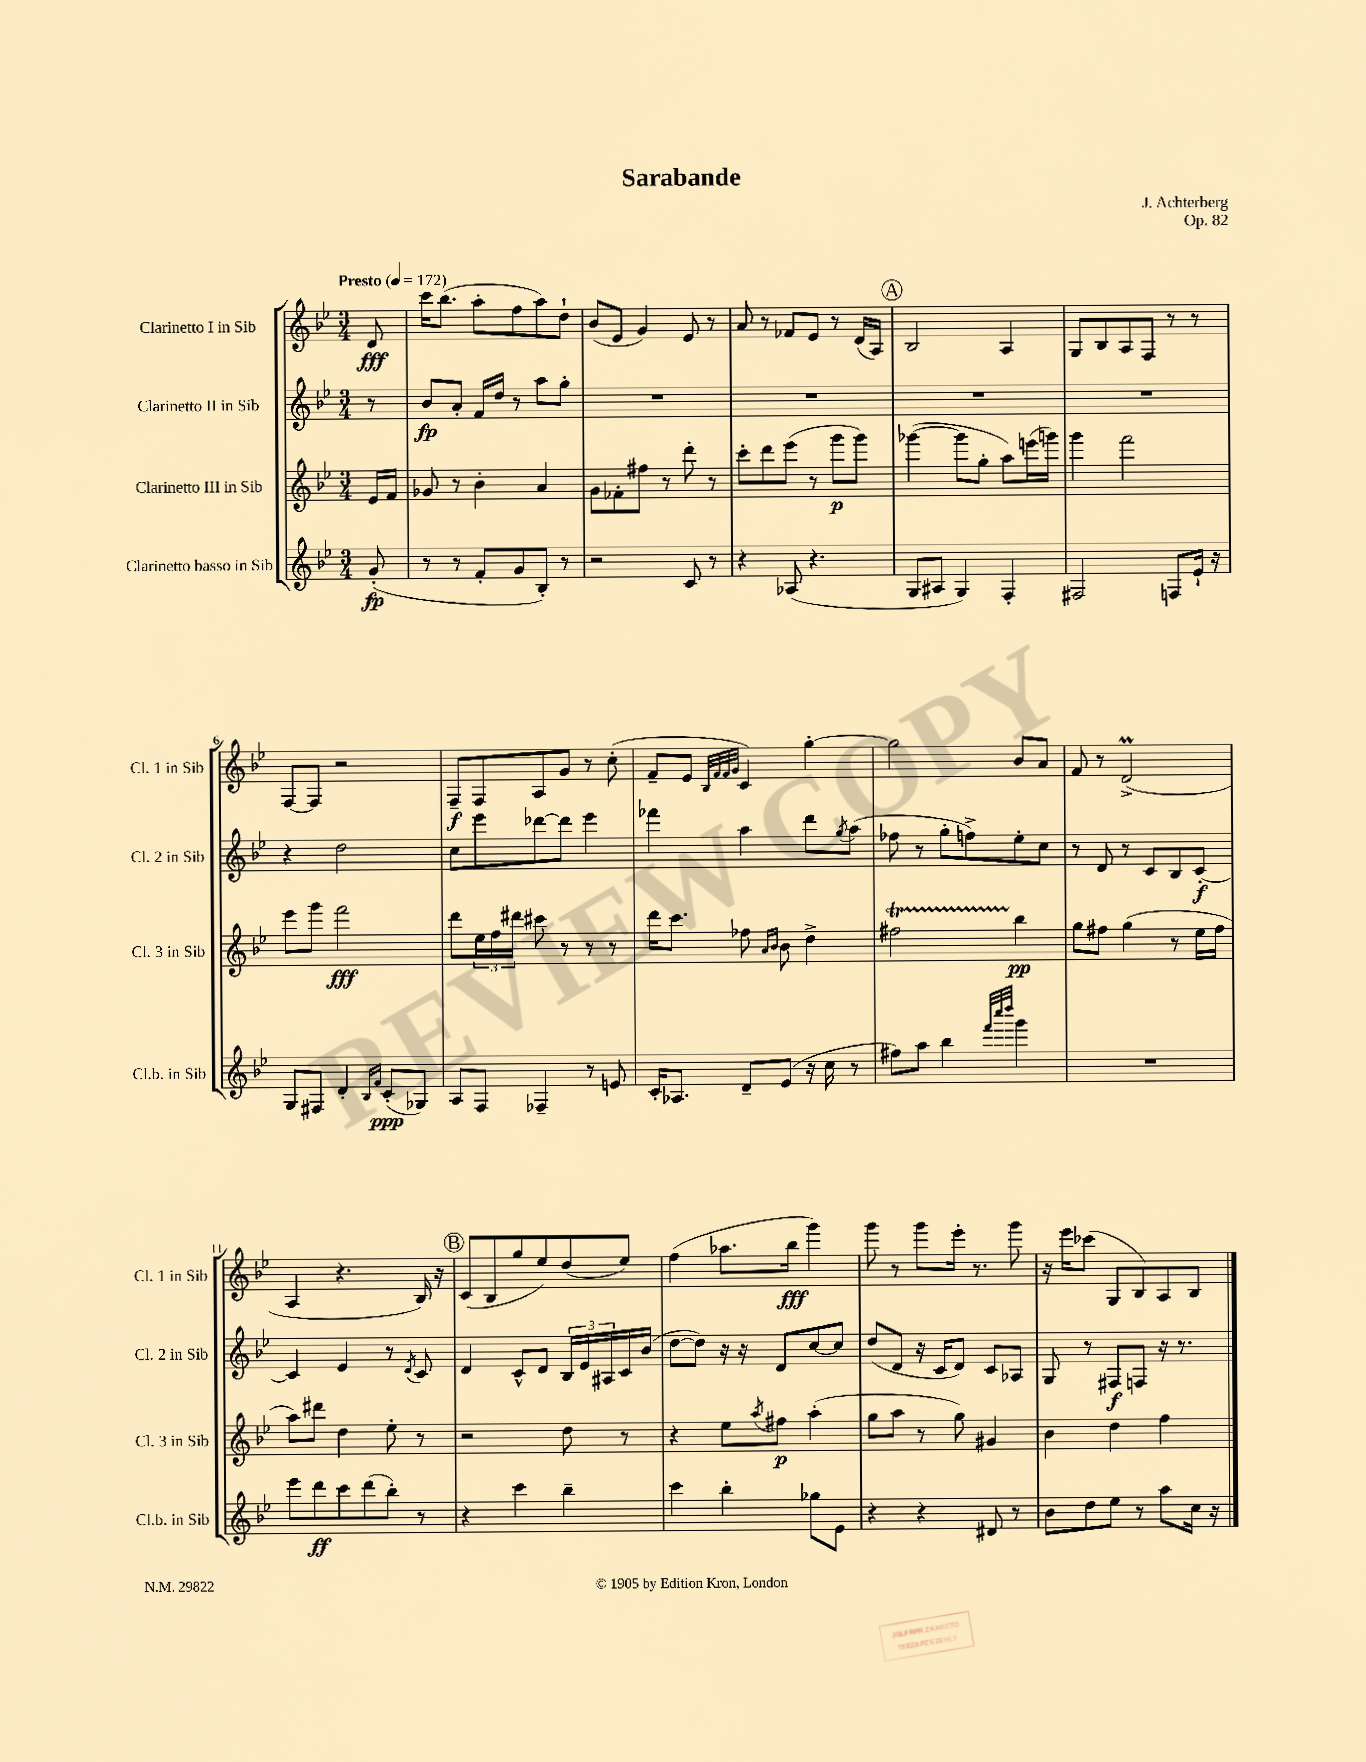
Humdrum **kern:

**kern	**kern	**kern	**kern
*staff4	*staff3	*staff2	*staff1
*clefG2	*clefG2	*clefG2	*clefG2
*k[b-e-]	*k[b-e-]	*k[b-e-]	*k[b-e-]
*M3/4	*M3/4	*M3/4	*M3/4
*MM172	*MM172	*MM172	*MM172
(8g'/	16e-/LL	8r	8d/
.	16f/JJ	.	.
=	=	=	=
8r	8g-/	8b-/L	16ccc\LK
.	.	.	(8.bb-\J
8r	8r	8a'/J	.
8f'/L	4b-'\	16f/LL	8aa'\L
.	.	16dd/JJ	.
8g/	.	8r	8ff\
8B-'/J)	4a/	8aa\L	8aa\)
8r	.	8gg'\J	8dd`\J
=	=	=	=
2r	8g\L	2.r	(8b-/L
.	8f-'\	.	8e-/J
.	8ff#\J	.	4g/)
.	8r	.	.
8c/	8ddd'\	.	8e-/
8r	8r	.	8r
=	=	=	=
4r	8ccc'\L	2.r	8a/
.	8ddd\	.	8r
(8A-/	(8eee-\J	.	8f-/L
4.r	8r	.	8e-/J
.	8ggg\L	.	8r
.	8ggg\J)	.	(16d/LL
.	.	.	16A/JJ)
=	=	=	=
8G/L	([4ggg-\	2.r	2B-/
8A#/J	.	.	.
4G/)	8ggg-\]L	.	.
.	8gg'\J	.	.
4F'/	8aa\L)	.	4A/
.	(16eee\L	.	.
.	16ggg\JJ)	.	.
=	=	=	=
2F#/	4ggg\	2.r	8G/L
.	.	.	8B-/
.	2fff\	.	8A/
.	.	.	8F/J
8F/L	.	.	8r
16e-`/Jk	.	.	8r
16r	.	.	.
=	=	=	=
8G/L	8eee-\L	4r	[8F/L
8F#/J	8ggg\J	.	8F/]J
4d'/	2fff\	2dd\	2r
16qqB-/LL	.	.	.
16qqf/JJ	.	.	.
(8c'/L	.	.	.
8G-/J)	.	.	.
=	=	=	=
8A/L	8ddd\L	8cc\L	8F~/L
8F/J	24ee-\L	8eee-\	8F/
.	24ff\	.	.
.	24ddd#\JJ	.	.
4F-~/	8ccc#\	[8ddd-\	8A/
.	8r	8ddd-\]J	8g/J
8r	8r	4eee-\	8r
8e/	8r	.	(8cc'\
=	=	=	=
16c'/LK	16ddd\LK	4fff-\	8f~/L
8.A-/J	8.ccc\J	.	.
.	.	.	8e-/J
.	.	.	32qqB-/LLL
.	.	.	32qqf/
.	.	.	32qqf/
.	.	.	32qqg/JJJ
8d~/L	8ff-\	4aa\	4c/)
.	16qqa/LL	.	.
.	16qqb-/JJ	.	.
(8e-/J	8b-\	.	.
16r	4dd^\	8ddd\L	[4gg'\
16cc\	.	.	.
.	.	8qgg/	.
8r	.	(8aa\J	.
=	=	=	=
8ff#\L)	2ff#\	8ff-\	2gg\]
8aa\J	.	8r	.
4bb-\	.	8gg'\L	.
.	.	8ff^\)	.
32qqfff/LLL	.	.	.
32qqcccc/	.	.	.
32qqdddd/JJJ	.	.	.
4ggg\	4bb-\	8ee-'\	8b-/L
.	.	8cc\J	8a/J
=	=	=	=
2.r	8gg\L	8r	8f/
.	8ff#\J	8d/	8r
.	(4gg\	8r	(2d^/
.	.	8c/L	.
.	8r	8B-/	.
.	16ee-\LL	[8c'/J	.
.	16ff#\JJ	.	.
=	=	=	=
8eee-\L	8aa\L)	4c/]	4A/
8ddd\	8ddd#\J	.	.
8ccc\	4dd\	4e-/	4.r
(8ddd\	.	.	.
8bb-'\J)	8ee-'\	8r	.
.	.	8qd/	.
8r	8r	8c/	16B-/)
.	.	.	16r
=	=	=	=
4r	2r	4d/	(8c/L
.	.	.	8B-/
4ccc\	.	8c^^/L	8gg/
.	.	8d/J	8ee-/)
4bb-~\	8dd\	24B-/LL	(8dd/
.	.	24e-/	.
.	.	24A#/	.
.	8r	16c/	8ee-/J)
.	.	(16b-/JJ	.
=	=	=	=
4ccc\	4r	[8dd\L	(4ff\
.	.	8dd\]J)	.
4bb-'\	8ee-\L	16r	8.aa-\L
.	.	16r	.
.	8qaa/	.	.
.	8ff#\J	8d/L	.
.	.	.	16bb-\Jk
8gg-\L	(4aa'\	[8cc/	4ggg\)
8e-\J	.	8cc/]J	.
=	=	=	=
4r	8gg\L	(8dd/L	8ggg\
.	8aa\J	8d/J	8r
4r	8r	16r	8ggg\L
.	.	16c/LK	.
.	8gg\)	8d/J)	16eee-'\Jk
.	.	.	8.r
8d#/	4g#/	8c/L	.
8r	.	8A-/J	8ggg\
=	=	=	=
8b-\L	4b-\	8G/	16r
.	.	.	16eee-\LK
8dd\	.	8r	(8ccc-\J
8ee-\J	4dd\	8F#/L	8G/L
8r	.	8F/J	8B-/)
8aa\L	4ff\	16r	8A/
.	.	8.r	.
16cc\Jk	.	.	8B-/J
16r	.	.	.
==	==	==	==
*-	*-	*-	*-
